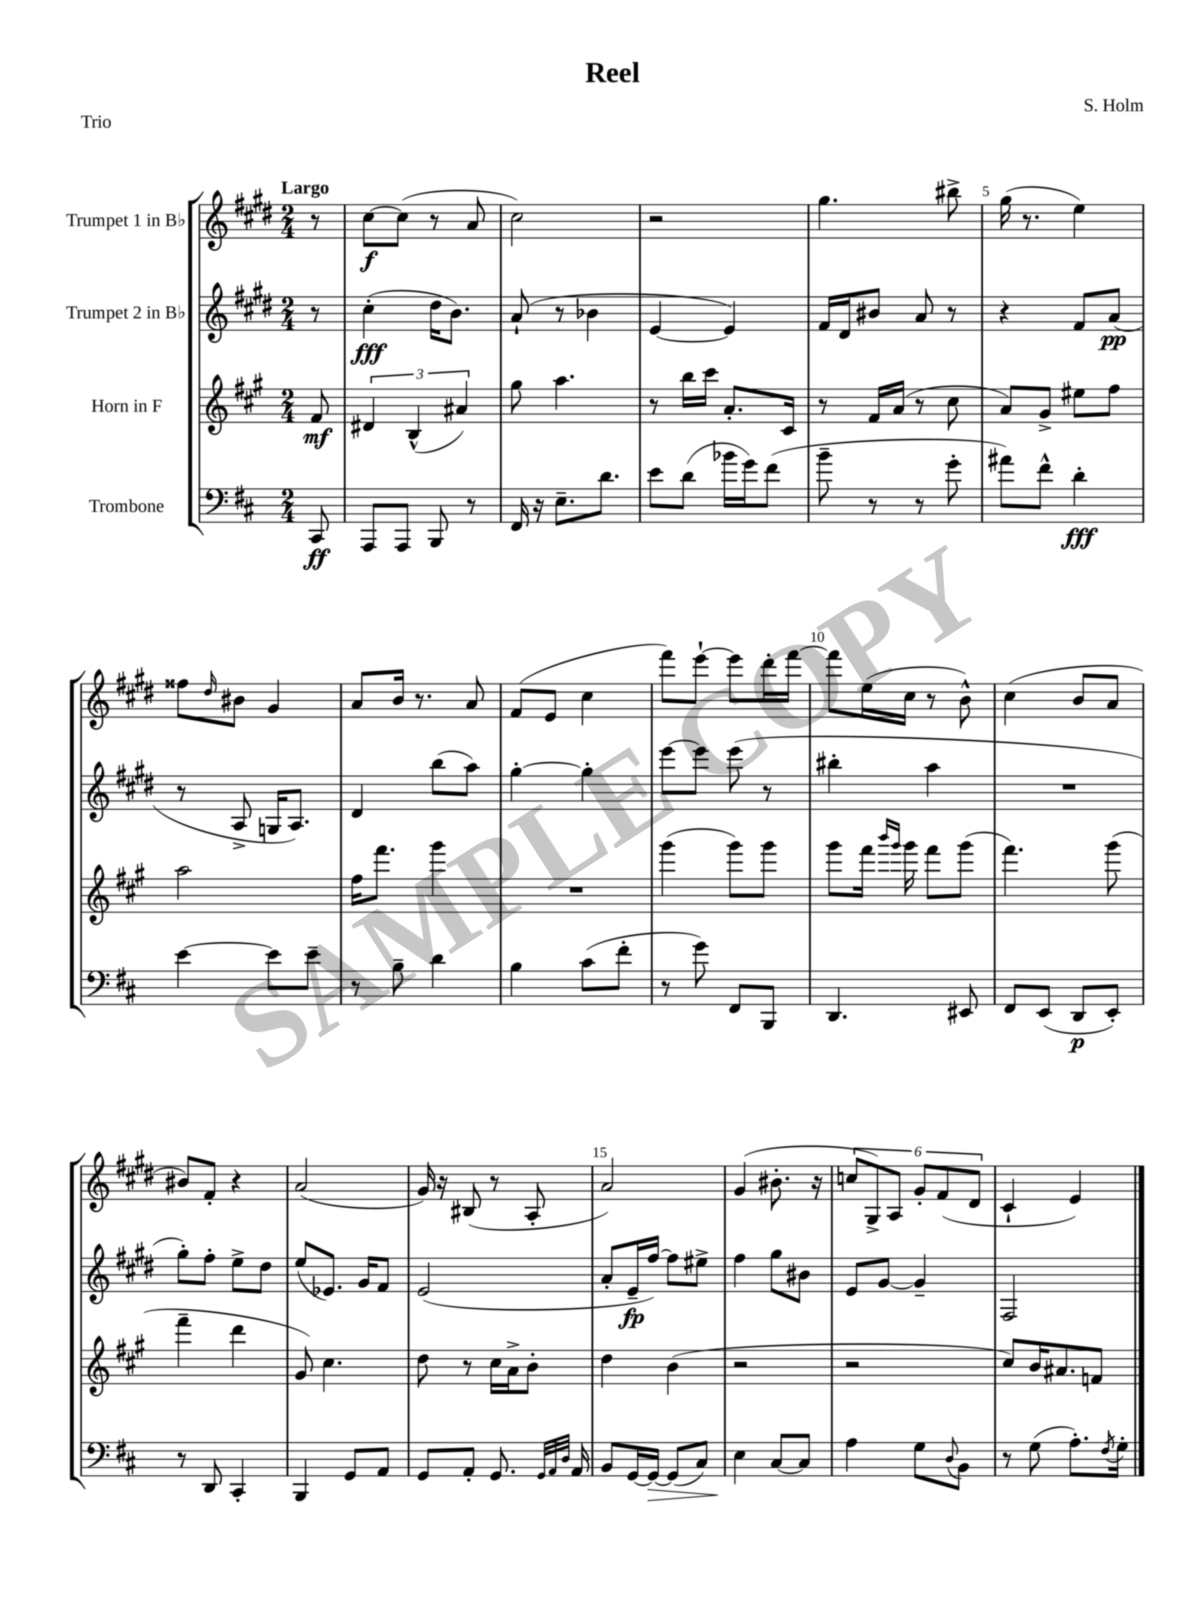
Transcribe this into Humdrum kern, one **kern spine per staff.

**kern	**kern	**kern	**kern
*staff4	*staff3	*staff2	*staff1
*clefF4	*clefG2	*clefG2	*clefG2
*k[f#c#]	*k[f#c#g#]	*k[f#c#g#d#]	*k[f#c#g#d#]
*M2/4	*M2/4	*M2/4	*M2/4
8CC#	8f#	8r	8r
=	=	=	=
8AAA	6d#	(4cc#'	[8cc#
8AAA	.	.	(8cc#]
.	(6B^^	.	.
8BBB	.	16dd#	8r
.	.	8.b)	.
.	6a#)	.	.
8r	.	.	8a
=	=	=	=
16FF#	8gg#	(8a`	2cc#)
16r	.	.	.
8.E~	4.aa	8r	.
.	.	4b-	.
8.d	.	.	.
=	=	=	=
8e	8r	[4e	2r
(8d	16bb	.	.
.	16ccc#	.	.
16b-	8.a'	4e])	.
16g)	.	.	.
(8f#	.	.	.
.	16c#	.	.
=	=	=	=
8b~	8r	16f#	4.gg#
.	.	16d#	.
8r	16f#	8b#	.
.	(16a	.	.
8r	8r	8a	.
8g'	8cc#	8r	8bb#^
=	=	=	=
8a#)	8a)	4r	(16gg#
.	.	.	8.r
8f#^^	8g#^	.	.
4d'	8ee#	8f#	4ee)
.	8ff#	(8a	.
=	=	=	=
[4e	2aa	8r	8ff##
.	.	.	16qqdd#
.	.	8A^	8b#
8e]	.	16G	4g#
.	.	8.A)	.
8e~	.	.	.
=	=	=	=
8r	16ff#	4d#	8a
.	8.fff#	.	.
8B~	.	.	16b
.	.	.	8.r
4d	4ggg#	(8bb	.
.	.	8aa)	8a
=	=	=	=
4B	2r	[4gg#'	(8f#
.	.	.	8e
(8c#	.	4gg#']	4cc#
8f#'	.	.	.
=	=	=	=
8r	(4ggg#	[8eee	8fff#)
8g)	.	8eee]	[8eee`
8FF#	8ggg#)	(8eee	8eee]
8BBB	8ggg#	8r	16ddd#'
.	.	.	[16fff#
=	=	=	=
4.DD	8ggg#	4bb#'	8fff#]
.	16fff#	.	(16ee
.	16qqbbb	.	.
.	16qqggg#	.	.
.	16ggg#	.	16cc#
.	8fff#	4aa	8r
8EE#	(8ggg#	.	8b^^)
=	=	=	=
8FF#	4.fff#)	2r	(4cc#
(8EE	.	.	.
8DD	.	.	8b
8EE')	(8ggg#	.	8a
=	=	=	=
8r	4fff#~	8gg#')	8b#)
8DD	.	8ff#'	8f#'
4CC#'	4ddd	8ee^	4r
.	.	8dd#	.
=	=	=	=
4BBB	8g#)	(8ee	(2a
.	4.cc#	8.e-)	.
8GG	.	.	.
.	.	16g#	.
8AA	.	8f#	.
=	=	=	=
8GG	8dd	(2e	16g#)
.	.	.	16r
8AA'	8r	.	(8B#
8.GG	16cc#	.	8r
.	16a^	.	.
.	8b'	.	8A'
32qqGG	.	.	.
32qqAA	.	.	.
32qqD	.	.	.
16AA	.	.	.
=	=	=	=
8BB	4dd	8a'	2a)
[16GG	.	16e~	.
16GG_	.	[16ff#)	.
(8GG]	(4b	8ff#]	.
8C#)	.	8ee#^	.
=	=	=	=
4E	2r	4ff#	(4g#
[8C#	.	8gg#	8.b#'
8C#]	.	8b#	.
.	.	.	16r
=	=	=	=
4A	2r	8e	12cc
.	.	.	12G#^)
.	.	[8g#	.
.	.	.	12A
8G	.	4g#~]	12g#'
.	.	.	(12f#
8qqD	.	.	.
8BB	.	.	.
.	.	.	12d#
=	=	=	=
8r	8cc#)	2F#	4c#`
(8G	16b	.	.
.	8.a#	.	.
8.A')	.	.	4e)
.	8f	.	.
8qF#	.	.	.
16G'	.	.	.
==	==	==	==
*-	*-	*-	*-
